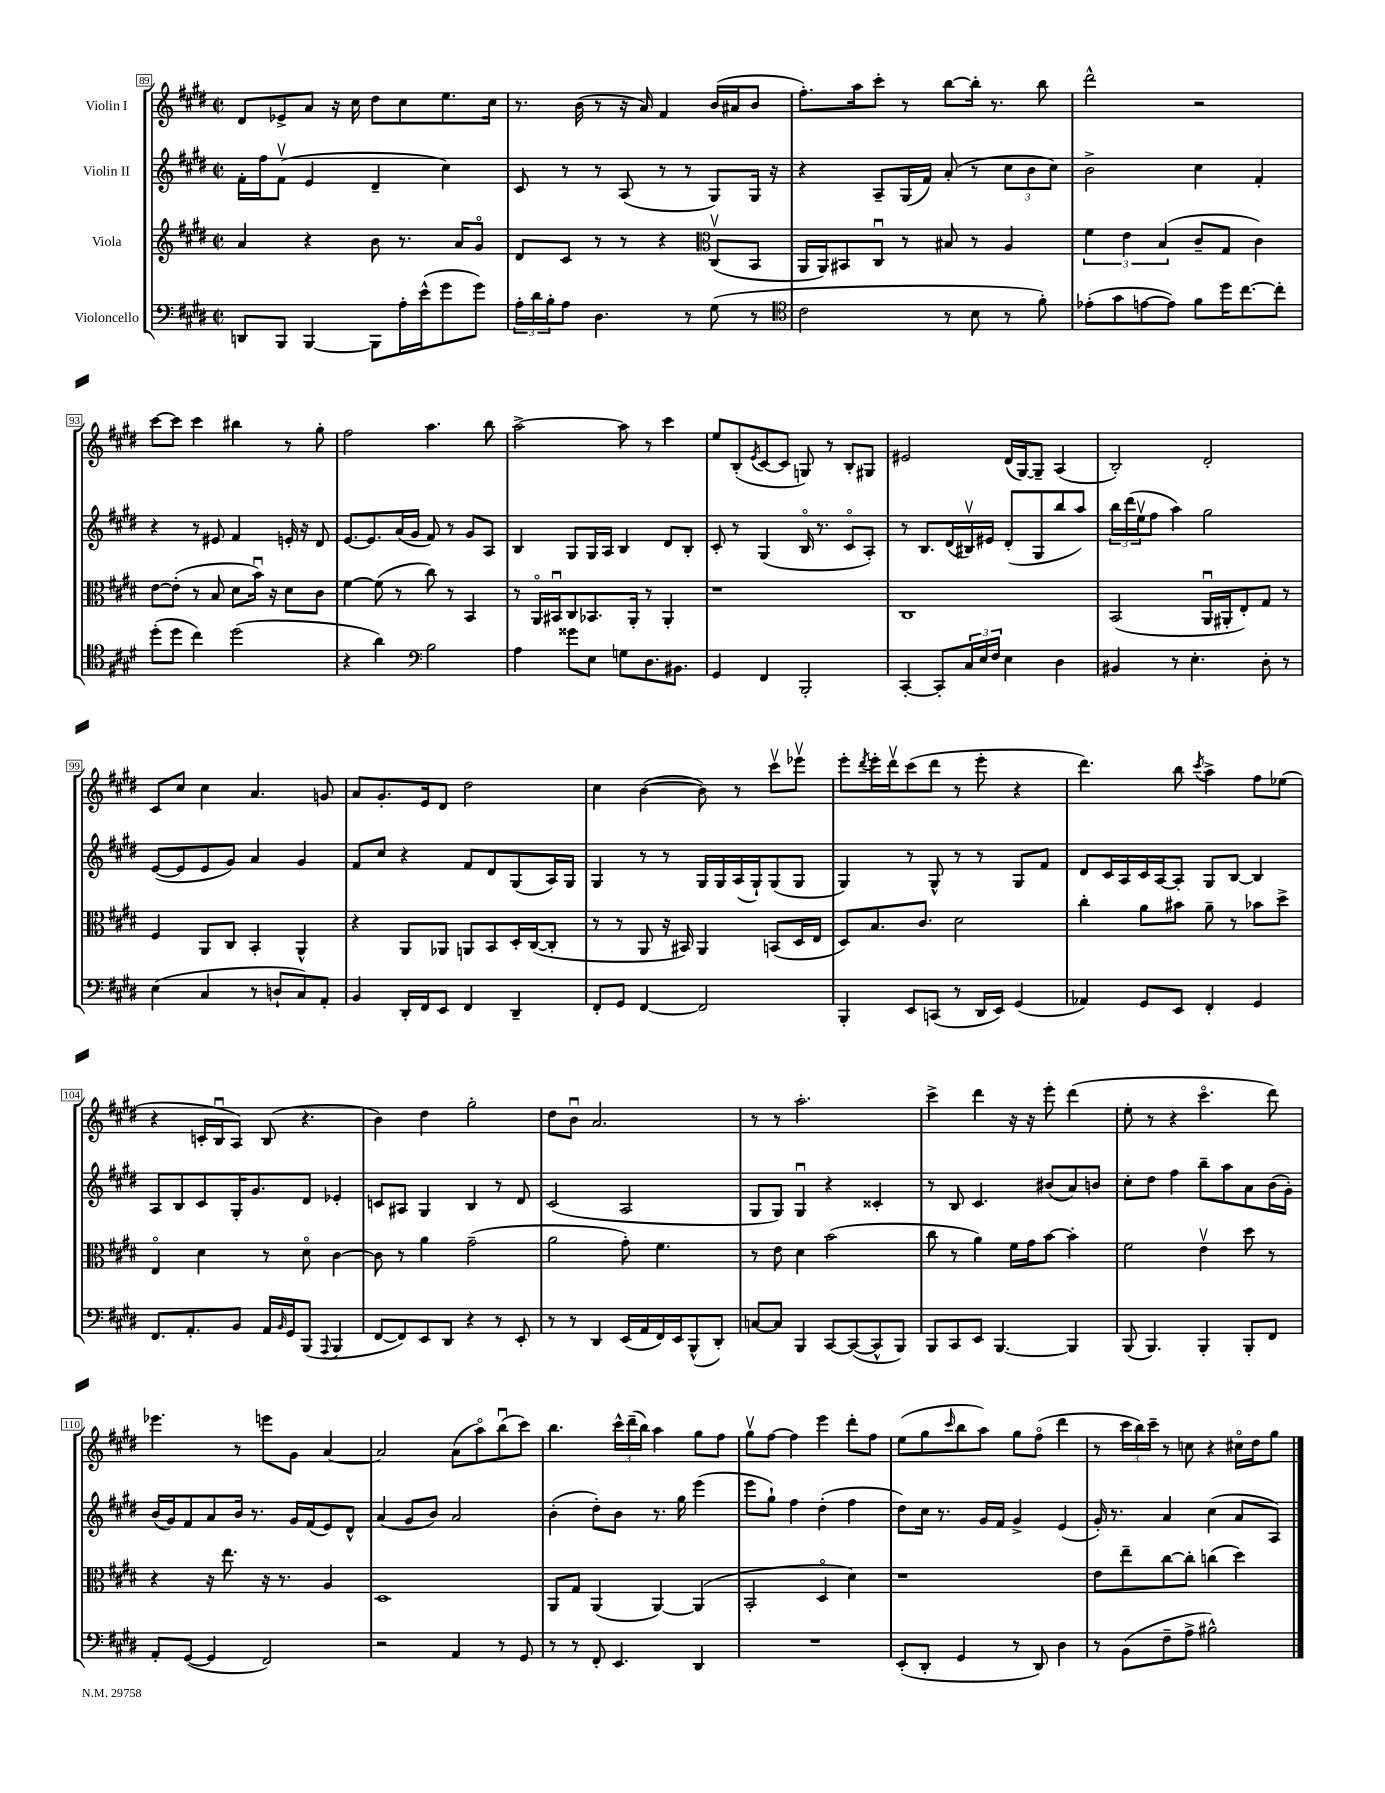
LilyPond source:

<<
\new StaffGroup <<
\new Staff = "s0" \with { instrumentName = "Violin I" } {
    \clef treble \key e \major \defaultTimeSignature \time 2/2
    dis'8 ees'8-> a'8 r16 cis''16 dis''8 cis''8 e''8. cis''16 |
    r8. b'16( r8 r16 a'16) fis'4 b'16( ais'16 b'8 |
    fis''8.-.) a''16 cis'''8-. r8 b''8~ b''16-. r8. b''8 |
    dis'''2-^ r2 |
    cis'''8~ cis'''8 cis'''4 bis''4 r8 gis''8-. |
    fis''2 a''4. b''8 |
    a''2~-> a''8 r8 cis'''4 |
    e''8 b8-.( \acciaccatura { e'8 } cis'8~ cis'8 g8) r8 b8-. gis8 |
    eis'2 dis'16( gis16~) gis8-- a4( |
    b2-.) dis'2-. |
    cis'8 cis''8 cis''4 a'4. g'8 |
    a'8 gis'8.-. e'16 dis'8 dis''2 |
    cis''4 b'4~( b'8) r8 cis'''8\upbow ees'''8\upbow |
    e'''8-. \acciaccatura { dis'''8 } e'''16-. dis'''16\upbow cis'''8( dis'''8 r8 e'''8-. r4 |
    dis'''4.) b''8 \acciaccatura { cis'''8 } a''4-> fis''8 ees''8( |
    r4 c'16-. b16\downbow a8) b8( r4. |
    b'4) dis''4 gis''2-. |
    dis''8 b'8\downbow a'2. |
    r8 r8 a''2.-. |
    cis'''4-> dis'''4 r16 r16 e'''8-. dis'''4( |
    e''8-. r8 r4 cis'''4.\flageolet dis'''8) |
    ees'''4. r8 e'''8 gis'8 a'4~ |
    a'2 a'8( a''8\flageolet) b''8\downbow( cis'''8) |
    b''4. \tuplet 3/2 { cis'''16-^ dis'''16--( b''16) } a''4 gis''8 fis''8 |
    gis''8\upbow fis''8~ fis''4 e'''4 dis'''8-. fis''8 |
    e''8( gis''8 \grace { cis'''16 } b''8 a''8) gis''8 fis''8\flageolet( dis'''4 |
    r8 \tuplet 3/2 { cis'''16 b''16) cis'''16-- } r8 c''8 r4 cis''16\flageolet dis''16 gis''8 \bar "|." |
}
\new Staff = "s1" \with { instrumentName = "Violin II" } {
    \clef treble \key e \major \defaultTimeSignature \time 2/2
    fis'16-. fis''16 fis'8\upbow( e'4 dis'4-- cis''4) |
    cis'8 r8 r8 a8( r8 r8 gis8) gis16 r16 |
    r4 a8-- gis16( fis'16) a'8-.( r8 \tuplet 3/2 { cis''8 b'8 cis''8) } |
    b'2-> cis''4 fis'4-. |
    r4 r8 eis'8 fis'4 e'16-. r16 dis'8 |
    e'8.~ e'8. a'16( gis'16 fis'8) r8 gis'8 a8 |
    b4 gis8 gis16 a16 b4 dis'8 b8-. |
    cis'8-. r8 gis4( b16\flageolet r8. cis'8\flageolet a8-.) |
    r8 b8. dis'16( bis16\upbow) eis'16 dis'8-.( gis8 b''8 a''8) |
    \tuplet 3/2 { b''16 dis'''16( e''16\upbow } fis''8 a''4) gis''2 |
    e'8~( e'8 e'8 gis'8) a'4 gis'4 |
    fis'8 cis''8 r4 fis'8 dis'8 gis8( a16) gis16 |
    gis4 r8 r8 gis16 gis16 a16( gis16-!) gis8( gis8 |
    gis4) r8 gis8-^ r8 r8 gis8 fis'8 |
    dis'8 cis'16 a16 cis'16 a16~ a8-. gis8 b8~ b4 |
    a8 b8 cis'8 gis16-. gis'8. dis'8 ees'4-. |
    c'8 ais8 gis4 b4 r8 dis'8 |
    cis'2( a2 |
    gis8 gis8) gis4\downbow r4 cisis'4-. |
    r8 b8 cis'4. bis'8( a'8) b'8 |
    cis''8-. dis''8 fis''4 b''8-- a''8 a'8 b'16( gis'16-.) |
    b'16( gis'16) fis'8 a'8 b'16 r8. gis'16 fis'16( e'8) dis'8-^ |
    a'4( gis'8 b'8) a'2 |
    b'4-.( dis''8-.) b'8 r8. gis''16 e'''4( |
    e'''8 gis''8-!) fis''4 dis''4-.( fis''4 |
    dis''8) cis''16 r8. gis'16 fis'16 gis'4-> e'4( |
    gis'16-.) r8. a'4 cis''4( a'8 a8) \bar "|." |
}
\new Staff = "s2" \with { instrumentName = "Viola" } {
    \clef treble \key e \major \defaultTimeSignature \time 2/2
    a'4 r4 b'8 r8. a'16 gis'8\flageolet |
    dis'8 cis'8 r8 r8 r4 \clef alto cis8\upbow( b,8 |
    a,16 a,16) bis,8 cis8\downbow r8 bis8 r8 a4 |
    \tuplet 3/2 { fis'4 e'4 b4( } cis'8-- gis8 cis'4) |
    e'8~ e'8-.( r8 b8 dis'8 b'16\downbow) r16 dis'8 cis'8 |
    fis'4~ fis'8( r8 cis''8) r8 b,4 |
    r8 a,16\flageolet bis,16\downbow cis8 bes,8. a,16-. r8 a,4-. |
    r1 |
    cis1 |
    b,2( a,16\downbow ais,16-. e8-.) gis8 r8 |
    fis4 a,8 cis8 b,4-. a,4-^ |
    r4 a,8 aes,8 a,8 b,8 dis16-. cis16~( cis8-. |
    r8 r8 a,8 r16 bis,16) a,4 b,8( dis16 e16 |
    dis8) b8. cis'8. dis'2 |
    cis''4-. a'8 bis'8 a'8-- r8 bes'8 dis''8-> |
    e4\flageolet dis'4 r8 dis'8\flageolet cis'4~ |
    cis'8 r8 a'4 gis'2--( |
    a'2 gis'8-.) fis'4. |
    r8 e'8 dis'4 b'2( |
    cis''8 r8 a'4) fis'16 gis'16 b'8~ b'4-. |
    fis'2 e'4\upbow dis''8 r8 |
    r4 r16 e''8. r16 r8. a4 |
    dis1 |
    a,8 gis8 a,4( a,4~) a,4( |
    b,2-. dis4\flageolet dis'4) |
    r1 |
    e'8 e''8-- cis''8~ cis''8-. c''4( dis''4) \bar "|." |
}
\new Staff = "s3" \with { instrumentName = "Violoncello" } {
    \clef bass \key e \major \defaultTimeSignature \time 2/2
    d,8 b,,8 b,,4~ b,,8 a16-. e'16-^( gis'8 gis'8) |
    \tuplet 3/2 { a16-. dis'16 b16-. } a8 dis4. r8 gis8( r8 |
    \clef tenor cis'2 r8 b8 r8 fis'8-.) |
    ees'8-.( gis'8 e'8~ e'8) fis'8 dis''16 cis''8.~ cis''8-. |
    dis''8-.( dis''8 cis''4) dis''2( |
    r4 a'4) \clef bass b2 |
    a4 gisis'8 e8 g8 dis8. bis,8. |
    gis,4 fis,4 b,,2-. |
    cis,4~-. cis,8-. \tuplet 3/2 { cis16 e16 fis16 } e4 dis4 |
    bis,4 r8 e4.-. dis8-. r8 |
    e4( cis4 r8 d8-! cis8) a,8-. |
    b,4 dis,16-. fis,16 e,8 fis,4 dis,4-- |
    fis,8-. gis,8 fis,4~ fis,2 |
    b,,4-. e,8 c,8( r8 dis,16 e,16) gis,4( |
    aes,4) gis,8 e,8 fis,4-. gis,4 |
    fis,8. a,8.-. b,8 a,16 \grace { b,16 } gis,16 b,,8( \appoggiatura { a,,8 } b,,4 |
    fis,8~ fis,8) e,8 dis,8 r4 r8 e,8-. |
    r8 r8 dis,4 e,16( a,16 fis,16) e,16 b,,8-^( dis,8-.) |
    c8~ c8 b,,4 cis,8~ cis,8~( cis,8-^ b,,8) |
    b,,8 cis,8 e,8 b,,4.~ b,,4 |
    b,,8( b,,4.) b,,4-. b,,8-. fis,8 |
    a,8-. gis,8~( gis,4 fis,2) |
    r2 a,4 r8 gis,8 |
    r8 r8 fis,8-. e,4. dis,4 |
    R1 |
    e,8-.( dis,8-. gis,4 r8 dis,8) dis4 |
    r8 b,8( fis8-- a8-> bis2-^) \bar "|." |
}
>>
>>
\layout { \context { \Score currentBarNumber = #89 \override BarNumber.stencil = #(make-stencil-boxer 0.1 0.3 ly:text-interface::print) } }
